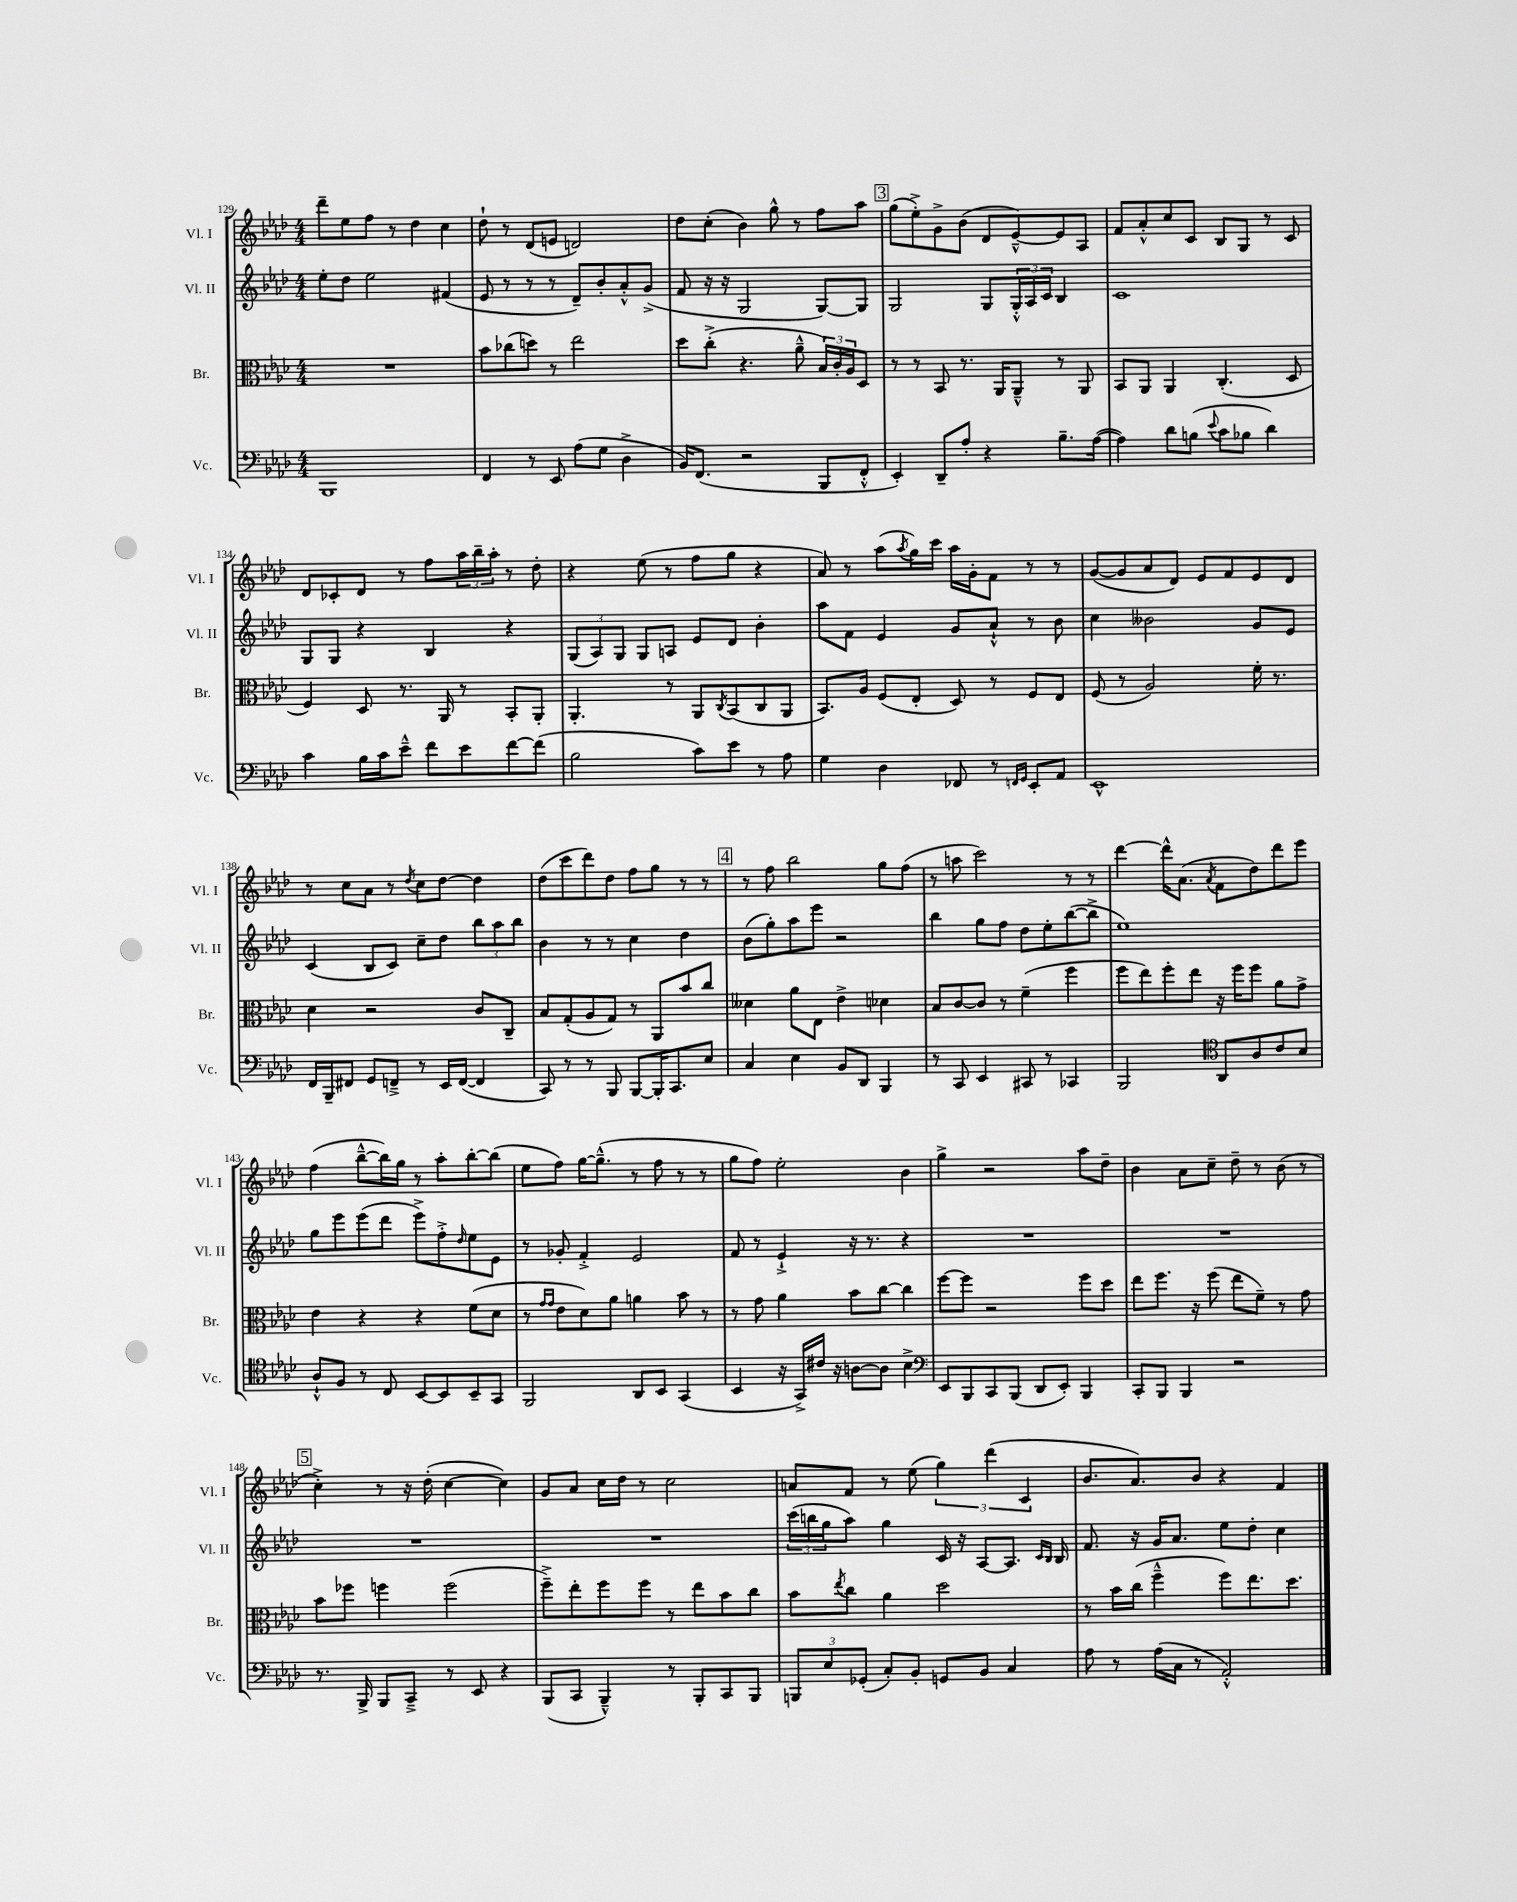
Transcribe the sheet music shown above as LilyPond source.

<<
\new StaffGroup <<
\new Staff = "s0" \with { instrumentName = "Vl. I" shortInstrumentName = "Vl. I" } {
    \clef treble \key aes \major \numericTimeSignature \time 4/4
    des'''8-- ees''8 f''8 r8 des''4 c''4 |
    des''8-! r8 des'8( e'8 d'2) |
    des''8 c''8-.( bes'4) g''8-^ r8 f''8 aes''8 |
    \mark \markup { \box "3" } g''8( ees''8-.->) g'8-> bes'8( des'8 ees'8~---^) ees'8 aes8 |
    f'8 aes'8-.-^ c''8 c'8 bes8 g8 r8 c'8 |
    des'8 ces'8-. des'8 r8 f''8 \tuplet 3/2 { aes''16 bes''16-- aes''16-. } r8 des''8-. |
    r4 ees''8( r8 f''8 g''8 r4 |
    aes'8) r8 aes''8( \acciaccatura { aes''8 } g''16) c'''16 aes''16 g'16-. f'8 r8 r8 |
    g'8~( g'8 aes'8 des'8) ees'8 f'8 ees'8 des'8 |
    r8 c''8 aes'8 r8 \acciaccatura { des''8 } c''8 des''8~ des''4 |
    des''8( c'''8 des'''8) des''8 f''8 g''8 r8 r8 |
    \mark \markup { \box "4" } r8 f''8 bes''2 g''8 f''8( |
    r8 a''8 c'''2) r8 r8 |
    des'''4~ des'''16-^ aes'8.( \acciaccatura { aes'8 } f'8 des''8) des'''8 ees'''8 |
    f''4( bes''8~---^ bes''16) g''16 r8 aes''8-. bes''8~-. bes''8( |
    ees''8 f''8) g''16~ g''8.---^( r8 f''8 r8 r8 |
    g''8 f''8) ees''2-. bes'4 |
    g''4-> r2 aes''8 des''8-- |
    bes'4 aes'8 c''8-- des''8-- r8 bes'8( r8 |
    \mark \markup { \box "5" } c''4-.->) r8 r16 des''16-.( c''4~ c''4) |
    g'8 aes'8 c''16 des''16 r8 c''2 |
    a'8 f'8 r8 ees''8( \tuplet 3/2 { g''4) des'''4( c'4 } |
    bes'8. aes'8.) bes'8 r4 f'4 \bar "|." |
}
\new Staff = "s1" \with { instrumentName = "Vl. II" shortInstrumentName = "Vl. II" } {
    \clef treble \key aes \major \numericTimeSignature \time 4/4
    ees''8-. des''8 ees''2 fis'4( |
    ees'8 r8 r8 r8 des'8--) bes'8-. aes'8-.-^ g'8->( |
    f'8 r16 r16 g2 g8~) g8 |
    \mark \markup { \box "3" } g2 g8 \tuplet 3/2 { g16-.-^ aes16 c'16 } bes4 |
    c'1 |
    g8 g8 r4 bes4 r4 |
    \tuplet 3/2 { g8( aes8) g8 } g8 a8 ees'8 des'8 bes'4-. |
    aes''8 f'8 ees'4 g'8 aes'8-!-^ r8 bes'8 |
    c''4 beses'2 g'8 ees'8 |
    c'4( bes8 c'8) c''8-- des''8 \tuplet 3/2 { bes''8 aes''8 bes''8 } |
    bes'4 r8 r8 c''4 des''4 |
    \mark \markup { \box "4" } bes'8( g''8-.) aes''8 ees'''8 r2 |
    bes''4 g''8 f''8 des''8 ees''8-. bes''8~( bes''8-> |
    ees''1) |
    g''8 ees'''8 ees'''8( des'''8 ees'''8->) f''8-.-> \grace { des''16 } ees''8 ees'8 |
    r8 ges'8-. f'4-.-> ees'2 |
    f'8 r8 ees'4-!-> r16 r8. r4 |
    R1 |
    R1 |
    \mark \markup { \box "5" } R1 |
    R1 |
    \tuplet 3/2 { c'''16( b''16 g''16 } aes''8) g''4 c'16 r16 aes8~ aes8. \grace { c'16 bes16 } bes16 |
    f'8. r16 g'16 aes'8. ees''8 des''8-. c''4 \bar "|." |
}
\new Staff = "s2" \with { instrumentName = "Br." shortInstrumentName = "Br." } {
    \clef alto \key aes \major \numericTimeSignature \time 4/4
    R1 |
    bes'8 ces''8( d''8) r8 ees''2 |
    des''8 c''8-.->( r4. aes'8---^ \tuplet 3/2 { bes16) c'16-. aes16 } des8 |
    \mark \markup { \box "3" } r8 r8 bes,8 r8. aes,16 aes,8---^ r8 aes,8 |
    bes,8 aes,8 aes,4 c4.-.( des8 |
    f4) des8 r8. aes,16 r8 bes,8-. aes,8-. |
    aes,4.-. r8 aes,8 \acciaccatura { c8 } bes,8( c8 aes,8 |
    bes,8.) aes16 f8( ees8-. des8) r8 f8 ees8 |
    f8( r8 aes2) f'16-. r8. |
    des'4 r2 c'8 c8-- |
    bes8 g8-.( aes8 g8) r8 aes,8 bes'8 c''8 |
    \mark \markup { \box "4" } deses'4 aes'8 ees8 ees'4-> des'4 |
    bes8 c'8~ c'8 r8 f'4--( f''4 |
    f''8 ees''8) f''8-. ees''8 r16 f''16 f''8 aes'8 g'8-> |
    ees'4 r4 r4 f'8( des'8 |
    r8 \grace { g'16 g'16 } ees'8 des'8) aes'8 a'4 bes'8 r8 |
    r8 g'8 aes'4 bes'8 c''8~ c''4 |
    f''8~ f''8 r2 f''8 des''8 |
    ees''8 f''8. r16 f''8( ees''8 f'8--) r8 g'8 |
    \mark \markup { \box "5" } bes'8 fes''8 f''4 f''2( |
    f''8--->) ees''8-. f''8 f''8 r8 ees''8 bes'8 c''8 |
    bes'8 \acciaccatura { ees''8 } c''8 aes'4 des''2 |
    r8 bes'16 c''16( f''4---^ f''8) ees''8. des''8. \bar "|." |
}
\new Staff = "s3" \with { instrumentName = "Vc." shortInstrumentName = "Vc." } {
    \clef bass \key aes \major \numericTimeSignature \time 4/4
    bes,,1 |
    f,4 r8 ees,8 aes8( g8 des4-> |
    bes,16) f,8.( r2 bes,,8 f,8-.-^ |
    \mark \markup { \box "3" } ees,4-.) des,8-- aes8-. r4 bes8.-- aes16~( |
    aes4) des'8 b8( \appoggiatura { ees'8 } c'8 bes8 des'4) |
    c'4 bes16 c'16 ees'8---^ f'8 ees'8 f'8~ f'8( |
    bes2 c'8) ees'8 r8 aes8 |
    g4 des4 fes,8 r8 \grace { f,16 g,16 } ees,8-. aes,8 |
    ees,1-^ |
    f,16 bes,,16-- fis,8 g,8 f,8---> r8 ees,16 f,16~( f,4 |
    c,8) r8 r8 bes,,8 bes,,8~ bes,,16-. c,8. ees8 |
    \mark \markup { \box "4" } c4 ees4 bes,8 des,8 bes,,4 |
    r8 c,8 ees,4 cis,8 r8 ces,4 |
    bes,,2 \clef tenor aes,8 aes8 c'8 bes8 |
    aes8-!-^ f8 r8 c8 bes,8~ bes,8 bes,8-- g,8 |
    f,2 aes,8 bes,8 g,4( |
    bes,4 r16 g,16->) cis'16 r16 a8~ a8 bes4-> |
    \clef bass ees,8 bes,,8 c,8 bes,,8( des,8 ees,8-.) bes,,4 |
    c,8-. bes,,8 bes,,4 r2 |
    \mark \markup { \box "5" } r8. bes,,16-> bes,,8 c,8---> r8 ees,8 r4 |
    bes,,8( c,8 bes,,4---^) r8 bes,,8-. c,8 bes,,8 |
    \tuplet 3/2 { b,,8 ees8 ges,8-.( } c8-.) bes,8-. g,8 bes,8 c4 |
    aes8 r8 aes16( c16 r8 aes,2-.-^) \bar "|." |
}
>>
>>
\layout { \context { \Score currentBarNumber = #129 } }
